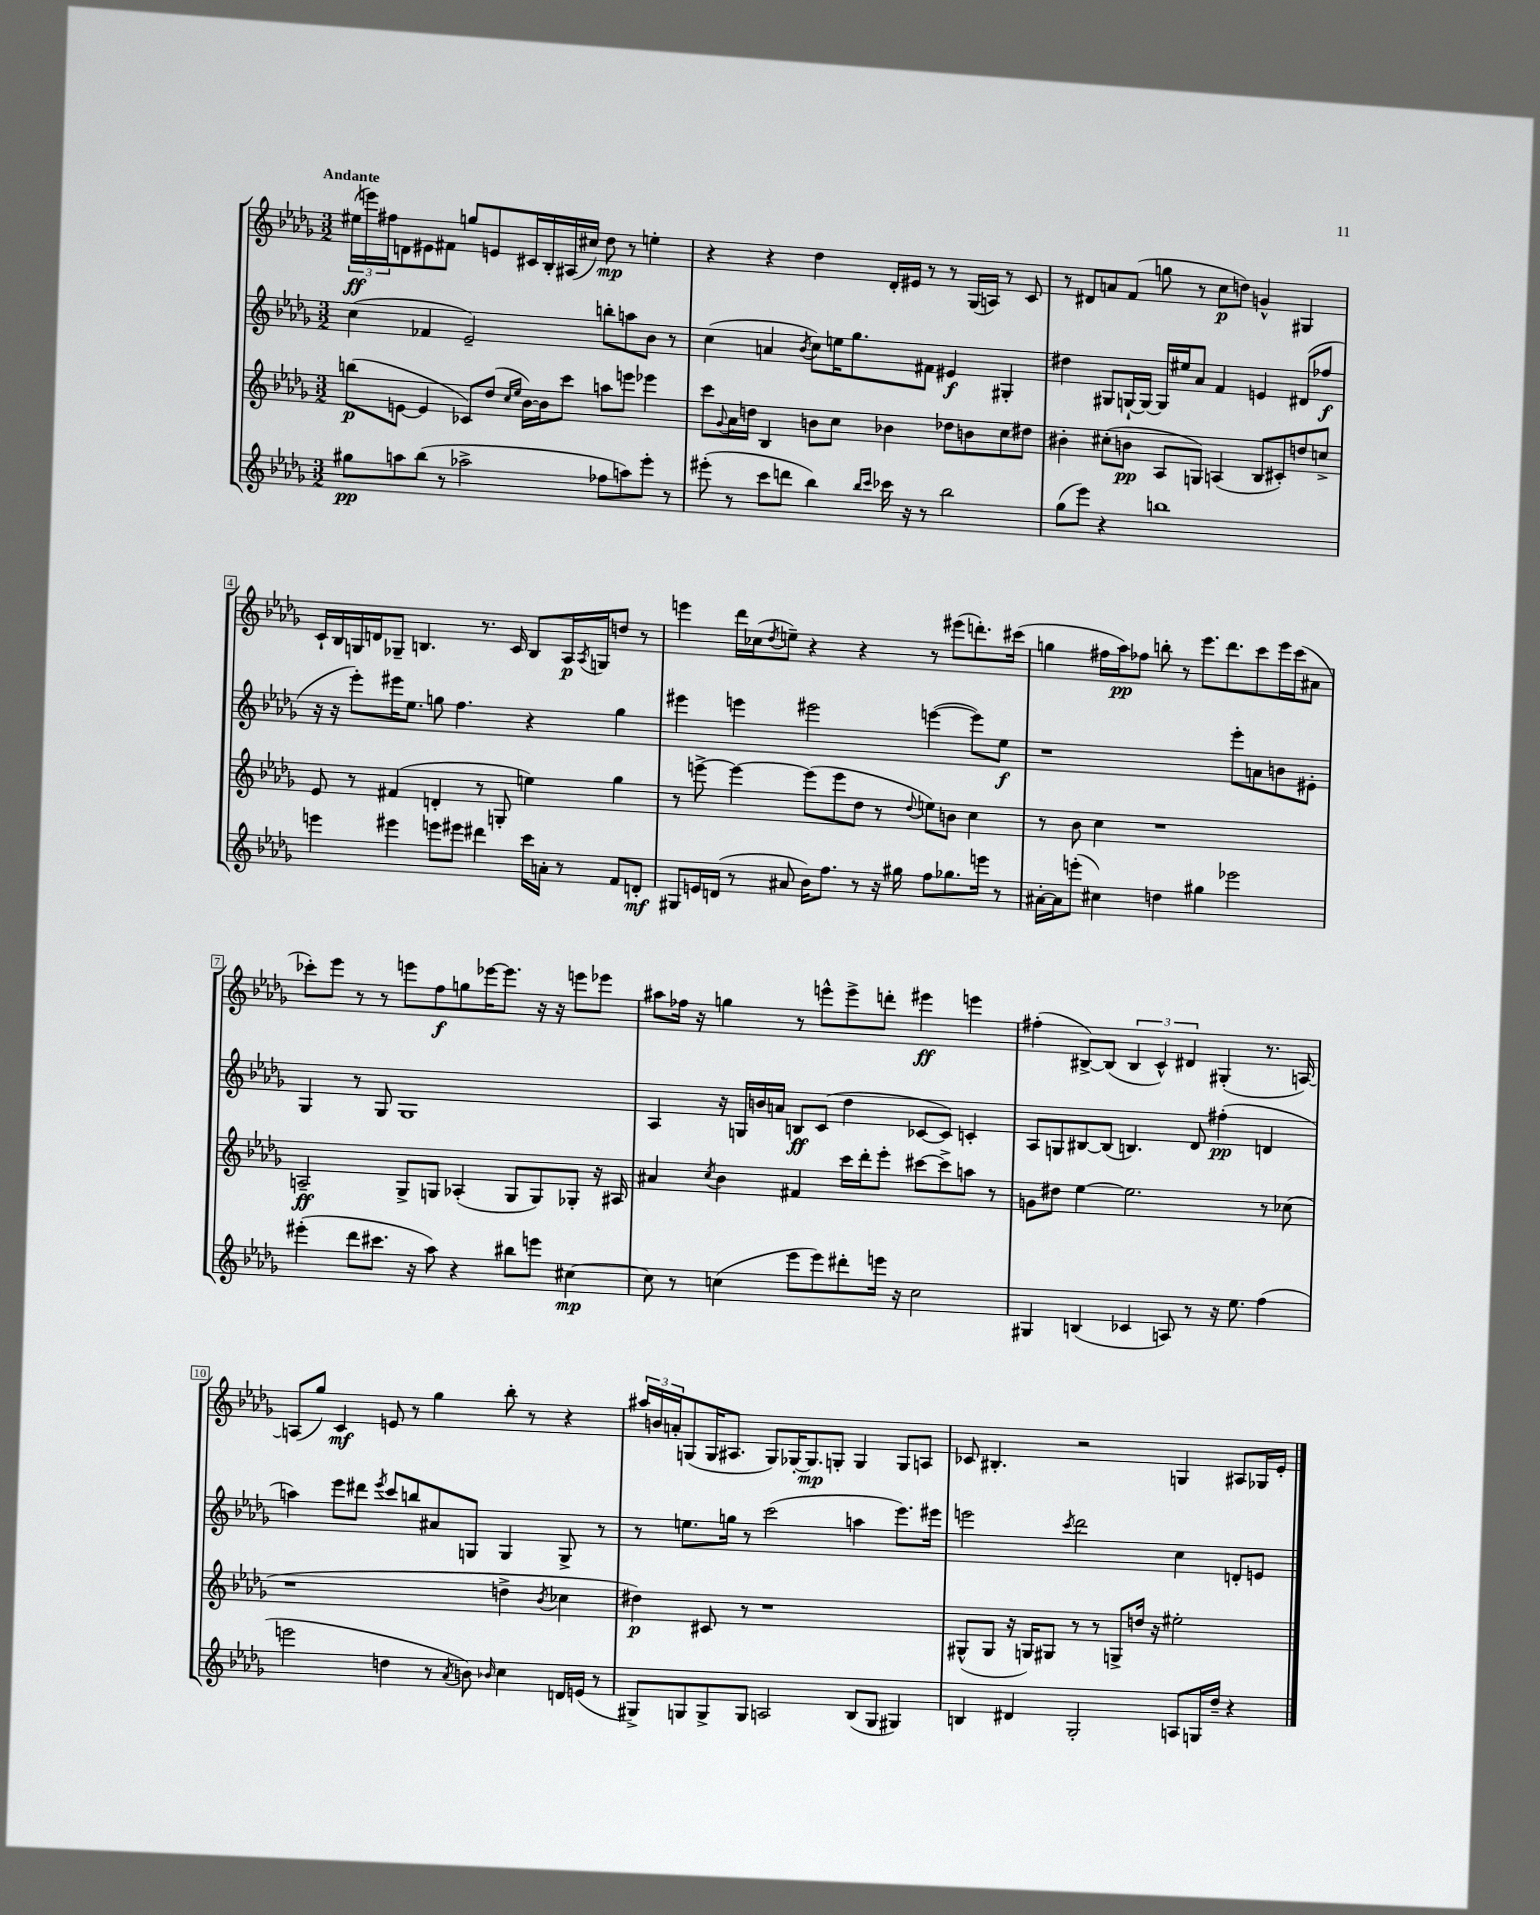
<<
\new StaffGroup <<
\new Staff = "s0" {
    \clef treble \key des \major \numericTimeSignature \time 3/2 \tempo "Andante"
    \tuplet 3/2 { eis''16\ff( e'''16) fis''16 } d'8 eis'8 fis'8 g''8 e'8 cis'16 bes16-. ais16( cis''16) des''8\mp r8 e''4-. |
    r4 r4 des''4 des'16-. eis'16 r8 r8 ges16( a16) r8 c'8 |
    r8 dis'8 a'8 f'8( g''8 r8 c''8\p d''8) g'4-^ gis4 |
    c'16-! bes16 g16 d'16 ges8-- b4. r8. c'16 b8 aes16\p \acciaccatura { aes8 } g16 d''8 r8 |
    e'''4 des'''16 ces''16( \acciaccatura { des''8 } e''8--) r4 r4 r8 eis'''8( d'''8.-.) cis'''16( |
    g''4 fis''16 aes''16\pp) fes''8 b''8-. r8 ees'''8. des'''8. c'''8 ees'''16 c'''16( ais'8 |
    ces'''8-.) ees'''8 r8 r8 e'''8 f''8\f g''8 ees'''16~ ees'''8. r16 r16 e'''8 ees'''8 |
    ais''8 fes''16 r16 g''4 r8 e'''8-^ e'''8-> d'''8-. eis'''4\ff e'''4 |
    fis''4-.( bis8~->) bis8( \tuplet 3/2 { bis4 c'4-^) dis'4 } gis4-.( r8. a16~) |
    a8( ges''8) c'4\mf e'8 r8 ges''4 bes''8-. r8 r4 |
    \tuplet 3/2 { ais''16 b'16 a'16-. } g8( g16 ais8. g8) ges16~-. ges8.\mp g8-. g4 g8 a8 |
    ces'8 bis4.-. r2 g4 ais8 ges16 ees'16-. \bar "|." |
}
\new Staff = "s1" {
    \clef treble \key des \major \numericTimeSignature \time 3/2
    c''4( fes'4 ees'2--) b''8-. a''8 bes'8 r8 |
    c''4( a'4 \acciaccatura { bes'8 } c''8) e''16 ges''8. fis'8 eis'4\f gis4-. |
    dis''4 gis8 g16~-! g16~ g16 eis''16 aes'8 f'4 e'4 dis'8( fes''8\f |
    r16 r16 ees'''8-.) eis'''16 ees''8. g''8 f''4. r4 g''4 |
    eis'''4 e'''4 eis'''2 e'''4~( e'''8) ees''8\f |
    r1 ees'''8-. a'8 b'8 eis'8-. |
    ges4 r8 ges8 ges1 |
    aes4 r16 g16 b'16 a'16 b8\ff c'8( des''4 ces'8~ ces'8) c'4-. |
    aes8 g8 bis8~ bis8( b4.) des'8 fis''4-.\pp( d'4 |
    a''4) ees'''8 dis'''8 \acciaccatura { ees'''8 } c'''8 b''8 ais'8 g8 g4 g8-> r8 |
    r8 e''8. g''16 r8 c'''2( a''4 ees'''8.) eis'''16 |
    e'''2 \acciaccatura { c'''8 } des'''2 c''4 d'8-. e'8 \bar "|." |
}
\new Staff = "s2" {
    \clef treble \key des \major \numericTimeSignature \time 3/2
    b''8\p( e'8~ e'4 ces'8) des''8( \grace { c''16 ees''16 } bes'16~) bes'16 c'''8 a''8 e'''8 ees'''4 |
    c'''8 \appoggiatura { ges'8 } aes'16 d''16 bes4 b'8 c''8 bes'4 des''8 b'8 c''8 dis''8 |
    bis'4-. cis''8-.( b'8\pp aes8 g8) a4( bes8 cis'8-.) d''8 c''8-> |
    ees'8 r8 fis'4( d'4-. r8 g8-. e''4) ges''4 |
    r8 e'''8~-> e'''4~ e'''8( e'''8 des''8 r8 \appoggiatura { des''8 } e''8) b'8 c''4 |
    r8 bes'8 c''4 r1 |
    a2--\ff ges8-> g8 aes4-.( g8 g8) ges8-. r16 ais16 |
    ais'4 \acciaccatura { c''8 } bes'4 fis'4 c'''16 des'''16-. ees'''8-. cis'''8~ cis'''8-> a''8 r8 |
    g'8 dis''8 ees''4~ ees''2. r8 ces''8( |
    r1 d''4-> \acciaccatura { bes'8 } ces''4 |
    dis''4\p) cis'8 r8 r1 |
    gis8-^( gis8 r16 g16) gis8 r8 r8 g8-> d''16 r16 eis''2-. \bar "|." |
}
\new Staff = "s3" {
    \clef treble \key des \major \numericTimeSignature \time 3/2
    gis''8\pp a''8 bes''8( r8 aes''2-> fes''8 a''8) ees'''8-. r8 |
    eis'''8-.( r8 c'''8 d'''8 bes''4) \grace { bes''16 c'''16 } ces'''16 r16 r8 bes''2 |
    ges''8( ees'''8) r4 b''1 |
    e'''4 eis'''4 e'''8 eis'''8 dis'''4 c'''16 a'16-. r8 f'8 d'8-.\mf |
    gis8 e'16 d'16( r8 ais'8 bes'16) f''8. r8 r16 gis''16 f''8 ges''8. e'''16 r8 |
    ais'16~-. ais'16 e'''8-.( cis''4) d''4 gis''4 ees'''2 |
    eis'''4-.( des'''8 cis'''8. r16 aes''8) r4 bis''8 e'''8 cis''4~\mp |
    cis''8 r8 c''4( ees'''8 ees'''8) dis'''8-. e'''16 r16 c''2 |
    gis4 b4( ces'4 a8) r8 r16 ees''8. f''4( |
    e'''2 d''4 r8 \acciaccatura { aes'8 } b'8) \grace { bes'16 } c''4 d'16 e'16( r8 |
    gis8->) g8 g8-> g8 a2 bes8( g8 gis4) |
    b4 dis'4 ges2-. a8 g16 des''16-- r4 \bar "|." |
}
>>
>>
\layout { \context { \Score \override BarNumber.stencil = #(make-stencil-boxer 0.1 0.3 ly:text-interface::print) } }
